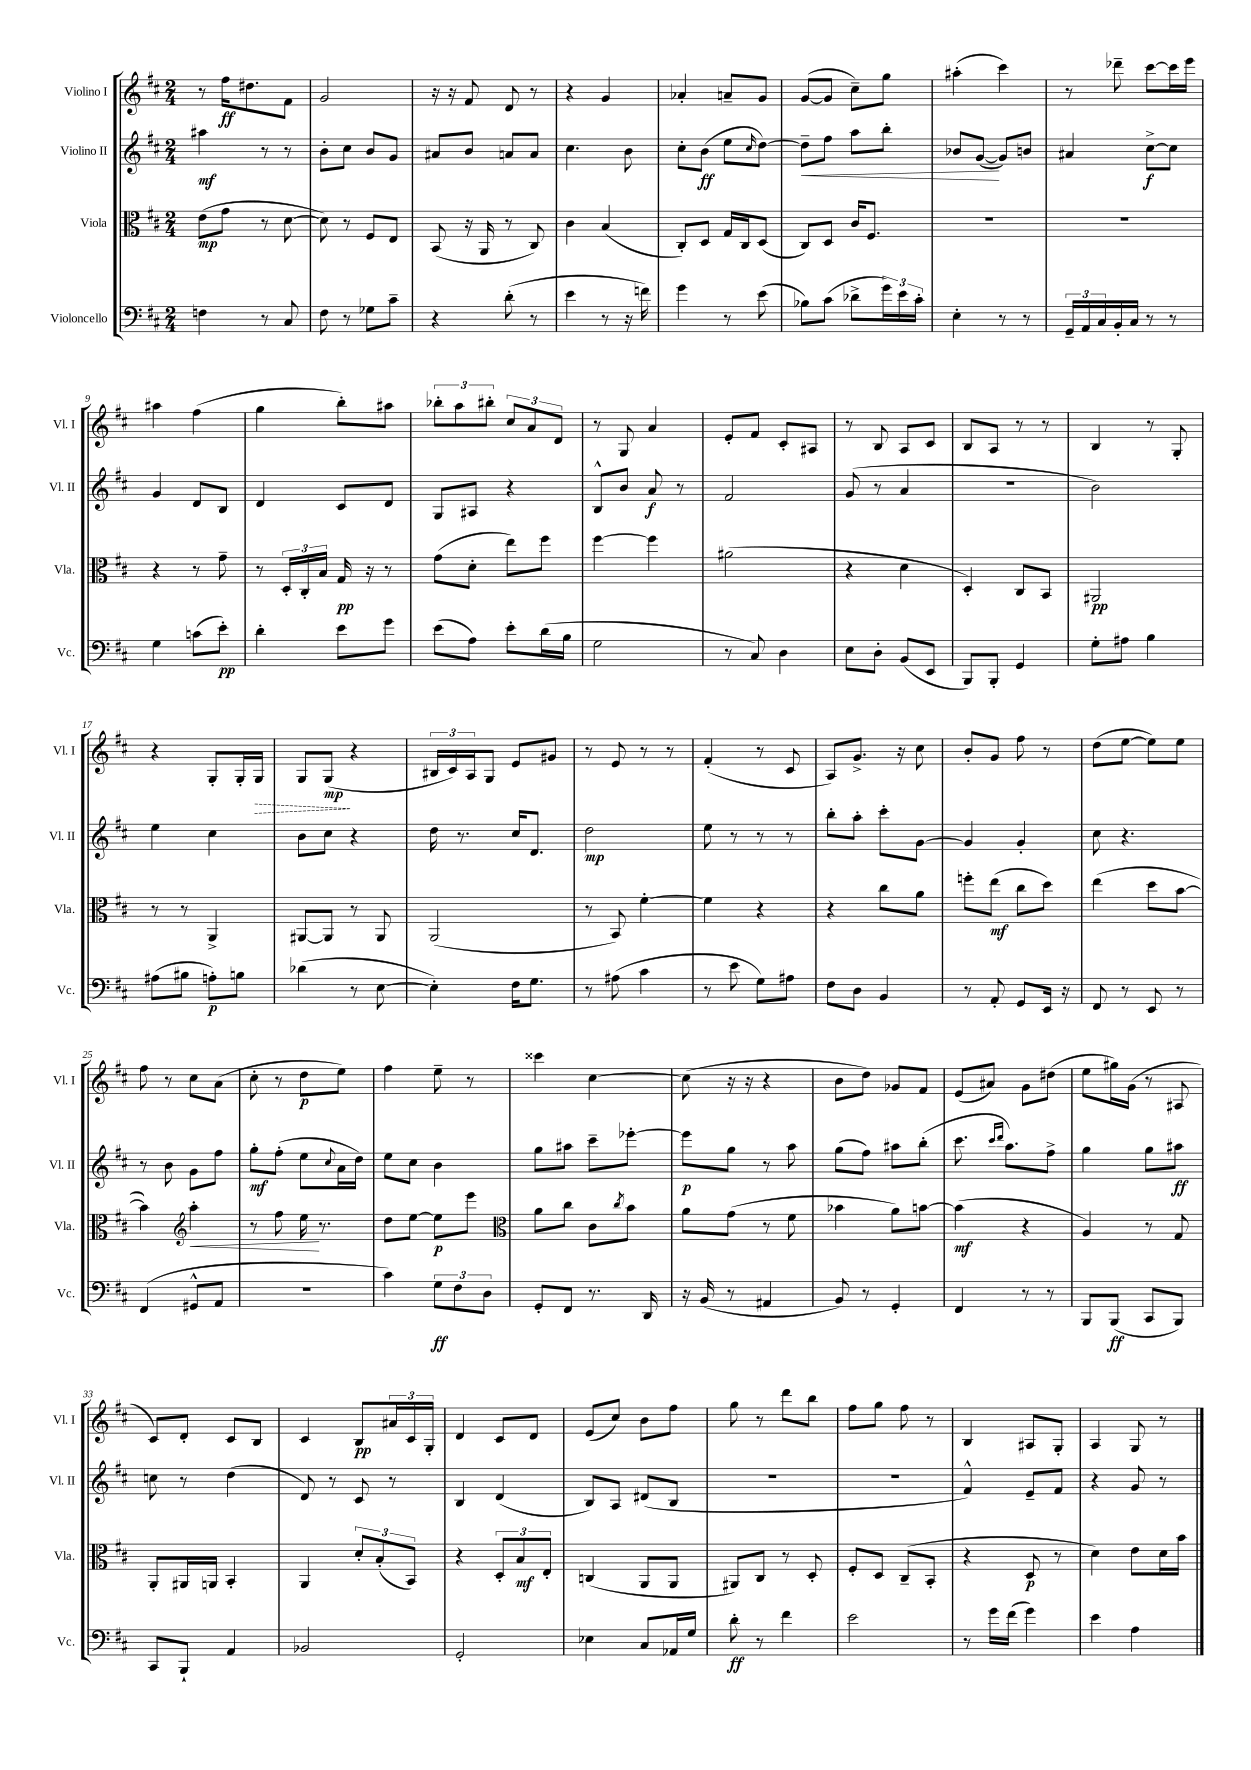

**kern	**dynam	**kern	**dynam	**kern	**dynam	**kern	**dynam
*part4	*part4	*part3	*part3	*part2	*part2	*part1	*part1
*staff4	*staff4	*staff3	*staff3	*staff2	*staff2	*staff1	*staff1
*I"Violoncello	*	*I"Viola	*	*I"Violino II	*	*I"Violino I	*
*I'Vc.	*	*I'Vla.	*	*I'Vl. II	*	*I'Vl. I	*
*clefF4	*	*clefC3	*	*clefG2	*	*clefG2	*
*k[f#c#]	*	*k[f#c#]	*	*k[f#c#]	*	*k[f#c#]	*
*M2/4	*	*M2/4	*	*M2/4	*	*M2/4	*
=1	=1	=1	=1	=1	=1	=1	=1
4Fn\	.	(8e\L	mp	4aa#X\	mf	8r	.
.	.	8g\J	.	.	.	16ff#\KL	ff
.	.	.	.	.	.	8.dd#X\	.
8r	.	8r	.	8r	.	.	.
8C#/	.	[8d\	.	8r	.	8f#\J	.
=2	=2	=2	=2	=2	=2	=2	=2
8F#\	.	8d\])	.	8b'\L	.	2g/	.
8r	.	8r	.	8cc#\J	.	.	.
8G-X\L	.	8F#/L	.	8b/L	.	.	.
8c#~\J	.	8E/J	.	8g/J	.	.	.
=3	=3	=3	=3	=3	=3	=3	=3
4r	.	(8BB/	.	8a#X/L	.	16r	.
.	.	.	.	.	.	16r	.
.	.	16r	.	8b/J	.	8f#/	.
.	.	16AA/	.	.	.	.	.
(8d'\	.	8r	.	8an/L	.	8d/	.
8r	.	8C#/)	.	8a/J	.	8r	.
=4	=4	=4	=4	=4	=4	=4	=4
4e\	.	4c#\	.	4.cc#\	.	4r	.
8r	.	(4B/	.	.	.	4g/	.
16r	.	.	.	8b\	.	.	.
16fn\)	.	.	.	.	.	.	.
=5	=5	=5	=5	=5	=5	=5	=5
4g\	.	8C#'/L)	.	8cc#'\L	.	4a-X'/	.
.	.	8D/J	.	(8b\J	ff	.	.
8r	.	16G/LL	.	8ee\L	.	8an~/L	.
.	.	16C#/J	.	.	.	.	.
.	.	.	.	16qqcc#/	.	.	.
(8e\	.	(8D/J	.	[8dd\J)	.	8g/J	.
=6	=6	=6	=6	=6	=6	=6	=6
!	!	!	!	!	!LO:HP:b	!	!
8B-X\L)	.	8C#/L)	.	8dd~\L]	<	([8g/L	.
(8c#\J	.	8D/J	.	8ff#\J	.	8g/J]	.
8d-X^\L	.	16c#/KL	.	8aa\L	.	8cc#~\L)	.
.	.	8.F#/J	.	.	.	.	.
24g\L)	.	.	.	8bb'\J	.	8gg\J	.
24e\	.	.	.	.	.	.	.
24c#'\JJ	.	.	.	.	.	.	.
=7	=7	=7	=7	=7	=7	=7	=7
4E'\	.	2r	.	8b-X/L	.	(4aa#X'\	.
.	.	.	.	([8g/J	.	.	.
8r	.	.	.	8g/L])	[	4ccc#\)	.
8r	.	.	.	8bn/J	.	.	.
=8	=8	=8	=8	=8	=8	=8	=8
24GG~/LL	.	2r	.	4a#X/	.	8r	.
24AA/	.	.	.	.	.	.	.
24C#/	.	.	.	.	.	.	.
16BB'/	.	.	.	.	.	8ddd-X~\	.
16C#/JJ	.	.	.	.	.	.	.
8r	.	.	.	[8cc#^\L	f	[8ccc#\L	.
8r	.	.	.	8cc#\J]	.	16ccc#\L]	.
.	.	.	.	.	.	16eee\JJ	.
!!LO:LB:g=z
=9	=9	=9	=9	=9	=9	=9	=9
4G\	.	4r	.	4g/	.	4aa#X\	.
(8cn\L	.	8r	.	8d/L	.	(4ff#\	.
8e'\J)	pp	8g~\	.	8B/J	.	.	.
=10	=10	=10	=10	=10	=10	=10	=10
4d'\	.	8r	.	4d/	.	4gg\	.
.	.	24D'/LL	.	.	.	.	.
.	.	24C#'/	.	.	.	.	.
.	.	24B/JJ	.	.	.	.	.
8e\L	.	16G/	pp	8c#/L	.	8bb'\L)	.
.	.	16r	.	.	.	.	.
8g\J	.	8r	.	8d/J	.	8aa#X\J	.
=11	=11	=11	=11	=11	=11	=11	=11
(8e\L	.	(8g\L	.	8G/L	.	12bb-X'\L	.
.	.	.	.	.	.	12aa\	.
8A\J)	.	8d'\J	.	8A#X/J	.	.	.
.	.	.	.	.	.	12bb#X'\J	.
8e'\L	.	8ee\L)	.	4r	.	12cc#/L	.
.	.	.	.	.	.	12a/	.
(16d\L	.	8ff#\J	.	.	.	.	.
.	.	.	.	.	.	12d/J	.
16B\JJ	.	.	.	.	.	.	.
=12	=12	=12	=12	=12	=12	=12	=12
2G\	.	[4ff#\	.	8B^^/L	.	8r	.
.	.	.	.	8b/J	.	8G/	.
.	.	4ff#\]	.	8a/	f	4a/	.
.	.	.	.	8r	.	.	.
=13	=13	=13	=13	=13	=13	=13	=13
8r	.	(2a#X\	.	2f#/	.	8e'/L	.
8C#/)	.	.	.	.	.	8f#/J	.
4D\	.	.	.	.	.	8c#'/L	.
.	.	.	.	.	.	8A#X/J	.
=14	=14	=14	=14	=14	=14	=14	=14
8E\L	.	4r	.	(8g/	.	8r	.
8D'\J	.	.	.	8r	.	8B/	.
(8BB/L	.	4d\	.	4a/	.	8A/L	.
8EE/J	.	.	.	.	.	8c#/J	.
=15	=15	=15	=15	=15	=15	=15	=15
8BBB/L)	.	4D'/)	.	2r	.	8B/L	.
8BBB'/J	.	.	.	.	.	8A/J	.
4GG/	.	8C#/L	.	.	.	8r	.
.	.	8BB/J	.	.	.	8r	.
=16	=16	=16	=16	=16	=16	=16	=16
8G'\L	.	2AA#X/	pp	2b\)	.	4B/	.
8A#X\J	.	.	.	.	.	.	.
4B\	.	.	.	.	.	8r	.
.	.	.	.	.	.	8G'/	.
!!LO:LB:g=z
=17	=17	=17	=17	=17	=17	=17	=17
(8A#X\L	.	8r	.	4ee\	.	4r	.
8B#X\J	.	8r	.	.	.	.	.
8An'\L)	p	4AA^/	.	4cc#\	.	8G'/L	.
8Bn\J	.	.	.	.	.	16G'/L	.
!	!	!	!	!	!	!	!LO:HP:b
.	.	.	.	.	.	16G/JJ	>
=18	=18	=18	=18	=18	=18	=18	=18
(4d-X\	.	[8AA#X/L	.	8b\L	.	8G/L	.
.	.	8AA#/J]	.	8cc#\J	.	(8G/J	mp
8r	.	8r	.	4r	.	4r	]
[8E\	.	8AA#/	.	.	.	.	.
=19	=19	=19	=19	=19	=19	=19	=19
4E'\])	.	(2AA/	.	16dd\	.	24B#X/LL	.
.	.	.	.	.	.	24c#/)	.
.	.	.	.	8.r	.	.	.
.	.	.	.	.	.	24A/J	.
.	.	.	.	.	.	8G/J	.
16F#\KL	.	.	.	16cc#/KL	.	8e/L	.
8.G\J	.	.	.	8.d/J	.	.	.
.	.	.	.	.	.	8g#X/J	.
=20	=20	=20	=20	=20	=20	=20	=20
8r	.	8r	.	2dd\	mp	8r	.
(8A#X\	.	8BB/)	.	.	.	8e/	.
4c#\	.	[4f#'\	.	.	.	8r	.
.	.	.	.	.	.	8r	.
=21	=21	=21	=21	=21	=21	=21	=21
8r	.	4f#\]	.	8ee\	.	(4f#'/	.
8e\	.	.	.	8r	.	.	.
8G\L)	.	4r	.	8r	.	8r	.
8A#X\J	.	.	.	8r	.	8c#/	.
=22	=22	=22	=22	=22	=22	=22	=22
8F#\L	.	4r	.	8bb'\L	.	8A/L)	.
8D\J	.	.	.	8aa'\J	.	8.g^/J	.
4BB/	.	8cc#\L	.	8ccc#'\L	.	.	.
.	.	.	.	.	.	16r	.
.	.	8a\J	.	[8g\J	.	8cc#\	.
=23	=23	=23	=23	=23	=23	=23	=23
8r	.	8ffn'\L	.	4g/]	.	8b'/L	.
8AA'/	.	(8ee\J	mf	.	.	8g/J	.
8GG/L	.	8cc#\L	.	4g'/	.	8ff#\	.
16EE/Jk	.	8dd\J)	.	.	.	8r	.
16r	.	.	.	.	.	.	.
=24	=24	=24	=24	=24	=24	=24	=24
8FF#/	.	(4ee\	.	8cc#\	.	(8dd\L	.
8r	.	.	.	4.r	.	[8ee\J	.
8EE/	.	8dd\L	.	.	.	8ee\L])	.
8r	.	[8b\J	.	.	.	8ee\J	.
!!LO:LB:g=z
=25	=25	=25	=25	=25	=25	=25	=25
(4FF#/	.	4b\])	.	8r	.	8ff#\	.
.	.	.	.	8b\	.	8r	.
*	*	*clefG2	*	*	*	*	*
!	!	!	!LO:HP:b	!	!	!	!
8GG#X^^/L	.	4aa'\	<	8g\L	.	8cc#\L	.
8AA/J	.	.	.	8ff#\J	.	(8a\J	.
=26	=26	=26	=26	=26	=26	=26	=26
2r	.	8r	.	8gg'\L	mf	8cc#'\	.
.	.	8ff#\	.	(8ff#'\J	.	8r	.
.	.	16ee\	.	8ee\L	.	8dd\L	p
.	.	8.r	[	.	.	.	.
.	.	.	.	8qqcc#/	.	.	.
.	.	.	.	16a\L	.	8ee\J)	.
.	.	.	.	16dd\JJ)	.	.	.
=27	=27	=27	=27	=27	=27	=27	=27
4c#\)	.	8dd\L	.	8ee\L	.	4ff#\	.
.	.	[8ee\J	.	8cc#\J	.	.	.
12G\L	ff	8ee\L]	p	4b\	.	8ee~\	.
12F#\	.	.	.	.	.	.	.
.	.	8eee\J	.	.	.	8r	.
12D\J	.	.	.	.	.	.	.
=28	=28	=28	=28	=28	=28	=28	=28
*	*	*clefC3	*	*	*	*	*
8GG'/L	.	8a\L	.	8gg\L	.	4ccc##X\	.
8FF#/J	.	8cc#\J	.	8aa#X\J	.	.	.
8.r	.	8c#\L	.	8ccc#~\L	.	[4cc#\	.
.	.	8qcc#/	.	.	.	.	.
.	.	8b\J	.	[8eee-X'\J	.	.	.
16DD/	.	.	.	.	.	.	.
=29	=29	=29	=29	=29	=29	=29	=29
16r	.	8a\L	.	8eee-\L]	p	(8cc#\]	.
(16BB/	.	.	.	.	.	.	.
8r	.	(8g\J	.	8gg\J	.	16r	.
.	.	.	.	.	.	16r	.
4AA#X/	.	8r	.	8r	.	4r	.
.	.	8f#\	.	8aa\	.	.	.
=30	=30	=30	=30	=30	=30	=30	=30
8BB/)	.	4b-X\	.	(8gg\L	.	8b\L	.
8r	.	.	.	8ff#\J)	.	8dd\J)	.
4GG'/	.	8a\L)	.	8aa#X\L	.	8g-X/L	.
.	.	[8bn\J	.	(8bb'\J	.	8f#/J	.
=31	=31	=31	=31	=31	=31	=31	=31
4FF#/	.	(4b\]	mf	8.ccc#\	.	(8e/L	.
.	.	.	.	.	.	8a#X/J)	.
.	.	.	.	16qqccc#/LL	.	.	.
.	.	.	.	16qqddd/JJ	.	.	.
.	.	.	.	8.aa\L)	.	.	.
8r	.	4r	.	.	.	8g\L	.
8r	.	.	.	8ff#^\J	.	(8dd#X\J	.
=32	=32	=32	=32	=32	=32	=32	=32
8BBB/L	.	4A/)	.	4gg\	.	8ee\L	.
(8BBB/J	ff	.	.	.	.	16gg#X\L)	.
.	.	.	.	.	.	(16g\JJ	.
8CC#/L	.	8r	.	8gg\L	.	8r	.
8BBB/J)	.	8G/	.	8aa#X\J	ff	8A#X/	.
!!LO:LB:g=z
=33	=33	=33	=33	=33	=33	=33	=33
8CC#/L	.	8AA'/L	.	8ccn\	.	8c#/L)	.
8BBB`/J	.	16AA#X/L	.	8r	.	8d'/J	.
.	.	16AAn/JJ	.	.	.	.	.
4AA/	.	4BB'/	.	(4dd\	.	8c#/L	.
.	.	.	.	.	.	8B/J	.
=34	=34	=34	=34	=34	=34	=34	=34
2BB-X/	.	4AA/	.	8d/)	.	4c#/	.
.	.	.	.	8r	.	.	.
.	.	12d'/L	.	8c#/	.	8B/L	pp
.	.	(12B'/	.	.	.	.	.
.	.	.	.	8r	.	24a#X/L	.
.	.	12BB/J)	.	.	.	24c#/	.
.	.	.	.	.	.	24G'/JJ	.
=35	=35	=35	=35	=35	=35	=35	=35
2GG'/	.	4r	.	4B/	.	4d/	.
.	.	12D'/L	.	(4d/	.	8c#/L	.
.	.	12B/	mf	.	.	.	.
.	.	.	.	.	.	8d/J	.
.	.	12E'/J	.	.	.	.	.
=36	=36	=36	=36	=36	=36	=36	=36
4E-X\	.	(4Cn/	.	8B/L)	.	(8e/L	.
.	.	.	.	8A/J	.	8cc#/J)	.
8C#/L	.	8AA/L	.	(8d#X/L	.	8b\L	.
16AA-X/L	.	8AA/J	.	8B/J	.	8ff#\J	.
16G/JJ	.	.	.	.	.	.	.
=37	=37	=37	=37	=37	=37	=37	=37
8d'\	ff	8AA#X/L)	.	2r	.	8gg\	.
8r	.	8C#/J	.	.	.	8r	.
4f#\	.	8r	.	.	.	8ddd\L	.
.	.	8D'/	.	.	.	8bb\J	.
=38	=38	=38	=38	=38	=38	=38	=38
2e\	.	8F#'/L	.	2r	.	8ff#\L	.
.	.	8D/J	.	.	.	8gg\J	.
.	.	(8C#~/L	.	.	.	8ff#\	.
.	.	8BB'/J	.	.	.	8r	.
=39	=39	=39	=39	=39	=39	=39	=39
8r	.	4r	.	4f#^^/)	.	4B/	.
16g\LL	.	.	.	.	.	.	.
(16f#\JJ	.	.	.	.	.	.	.
4g\)	.	8D/	p	8e~/L	.	8A#X/L	.
.	.	8r	.	8f#/J	.	8G'/J	.
=40	=40	=40	=40	=40	=40	=40	=40
4e\	.	4d\)	.	4r	.	4A/	.
4A\	.	8e\L	.	8g/	.	8G/	.
.	.	16d\L	.	8r	.	8r	.
.	.	16b\JJ	.	.	.	.	.
==	==	==	==	==	==	==	==
*-	*-	*-	*-	*-	*-	*-	*-
